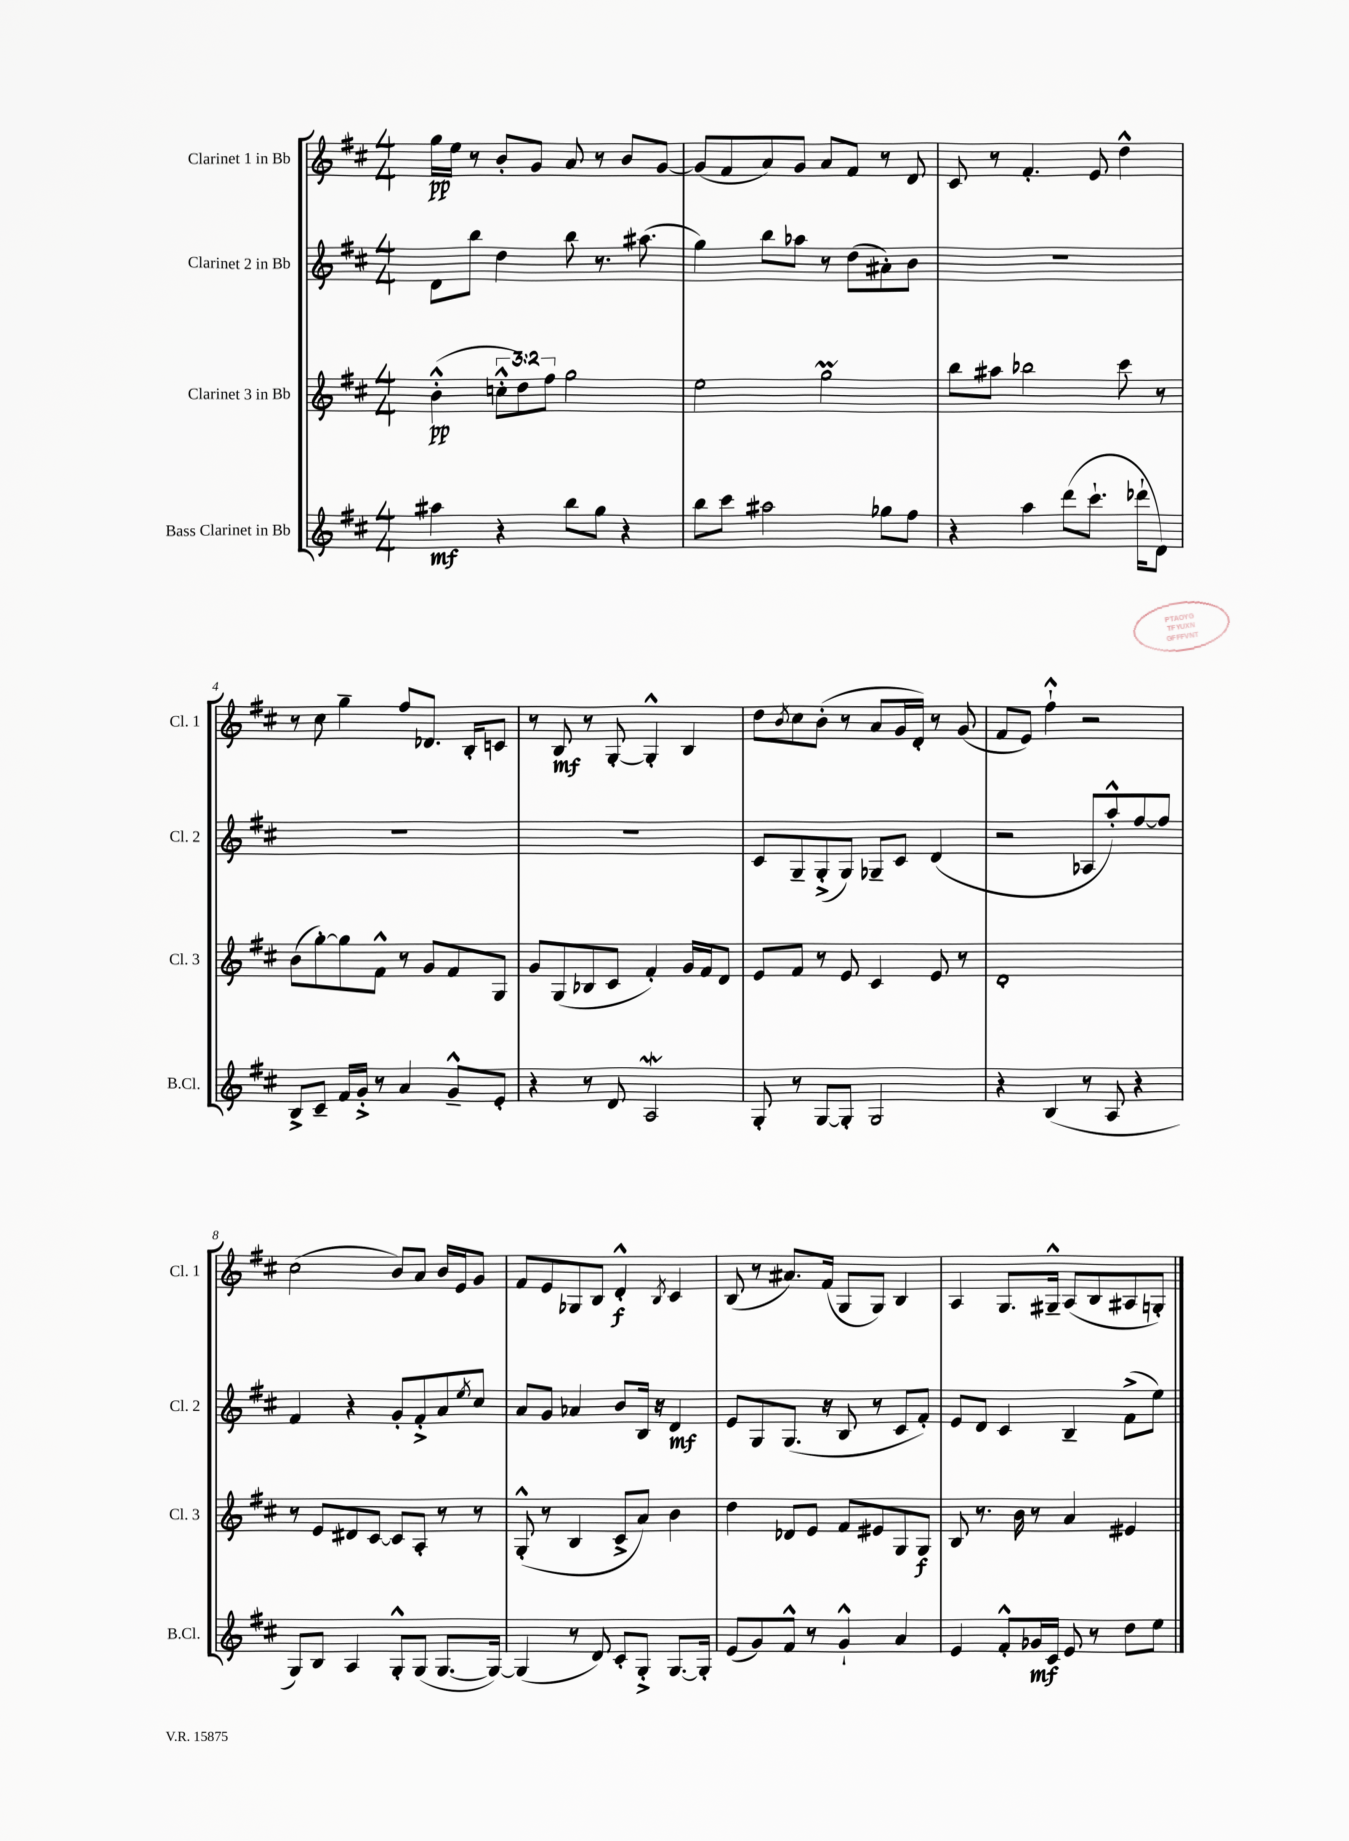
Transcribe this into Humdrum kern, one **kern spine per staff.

**kern	**kern	**kern	**kern
*staff4	*staff3	*staff2	*staff1
*clefG2	*clefG2	*clefG2	*clefG2
*k[f#c#]	*k[f#c#]	*k[f#c#]	*k[f#c#]
*M4/4	*M4/4	*M4/4	*M4/4
4aa#	(4b'^^	8d	16gg
.	.	.	16ee
.	.	8bb	8r
4r	12cc'^^	4dd	8b'
.	12dd)	.	.
.	.	.	8g
.	12ff#	.	.
8bb	2gg	8bb	8a
8gg	.	8.r	8r
4r	.	.	8b
.	.	(8.aa#	.
.	.	.	[8g
=	=	=	=
8bb	2ee	4gg)	(8g]
8ccc#	.	.	8f#
2aa#	.	8bb	8a)
.	.	8aa-	8g
.	2gg	8r	8a
.	.	(8dd	8f#
8gg-	.	8a#')	8r
8ff#	.	8b	8d
=	=	=	=
4r	8bb	1r	8c#
.	8aa#	.	8r
4aa	2bb-	.	4.f#'
(8ddd	.	.	.
8.ccc#`	.	.	8e
.	8ccc#	.	4dd^^
16ddd-`	.	.	.
8d)	8r	.	.
=	=	=	=
8B^	(8b	1r	8r
8c#~	[8gg')	.	8cc#
16f#	8gg]	.	4gg~
16g'^	.	.	.
8r	8f#^^	.	.
4a	8r	.	8ff#
.	8g	.	8.d-
8g~^^	8f#	.	.
.	.	.	16B'
8e'	8G	.	8c
=	=	=	=
4r	8g	1r	8r
.	(8G	.	8B
8r	8B-	.	8r
8d	8c#	.	[8G'
2A	4f#')	.	4G'^^]
.	16g	.	4B
.	16f#	.	.
.	8d	.	.
=	=	=	=
8G'	8e	8c#	8dd
.	.	.	8qb
8r	8f#	8G~	8cc#
[8G	8r	(8G'^	(8b'
8G']	8e	8G)	8r
2G	4c#	8G-~	8a
.	.	8c#	16g
.	.	.	16d')
.	8e	(4d	8r
.	8r	.	(8g
=	=	=	=
4r	1d'	2r	8f#
.	.	.	8e)
(4B	.	.	4ff#`^^
8r	.	8A-	2r
8A	.	8aa'^^)	.
4r	.	[8ff#	.
.	.	8ff#]	.
=	=	=	=
8G)	8r	4f#	(2cc#
8B	8e	.	.
4A	8d#	4r	.
.	[8c#	.	.
8G'^^	8c#]	8g'	8b)
(8G	8A'	8f#'^	8a
[8.G	8r	8a	16b
.	.	.	16e
.	.	8qee	.
.	8r	8cc#	8g
16G_)	.	.	.
=	=	=	=
(4G]	(8G'^^	8a	8f#
.	8r	8g	8e
8r	4B	4a-	8G-
8d)	.	.	8B
8c#'	8c#^	8b	4d'^^
8G'^	8a)	16B	.
.	.	16r	.
.	.	.	8qB
[8.G	4b	4d	4c#
16G']	.	.	.
=	=	=	=
(8e	4dd	8e	(8B
8g)	.	8G	8r
8f#^^	8d-	(8.G	8.a#)
8r	8e	.	.
.	.	16r	(16f#
4g`^^	8f#	8B	8G
.	8e#	8r	8G)
4a	8G	8c#	4B
.	8G	8f#')	.
=	=	=	=
4e	8B	8e	4A
.	8.r	8d	.
8f#'^^	.	4c#	8.G
.	16b	.	.
16g-	8r	.	.
16c#	.	.	16G#~^^
8e	4a	4B~	(8A
8r	.	.	8B
8dd	4e#	(8f#^	8A#
8ee	.	8ee)	8G')
==	==	==	==
*-	*-	*-	*-
